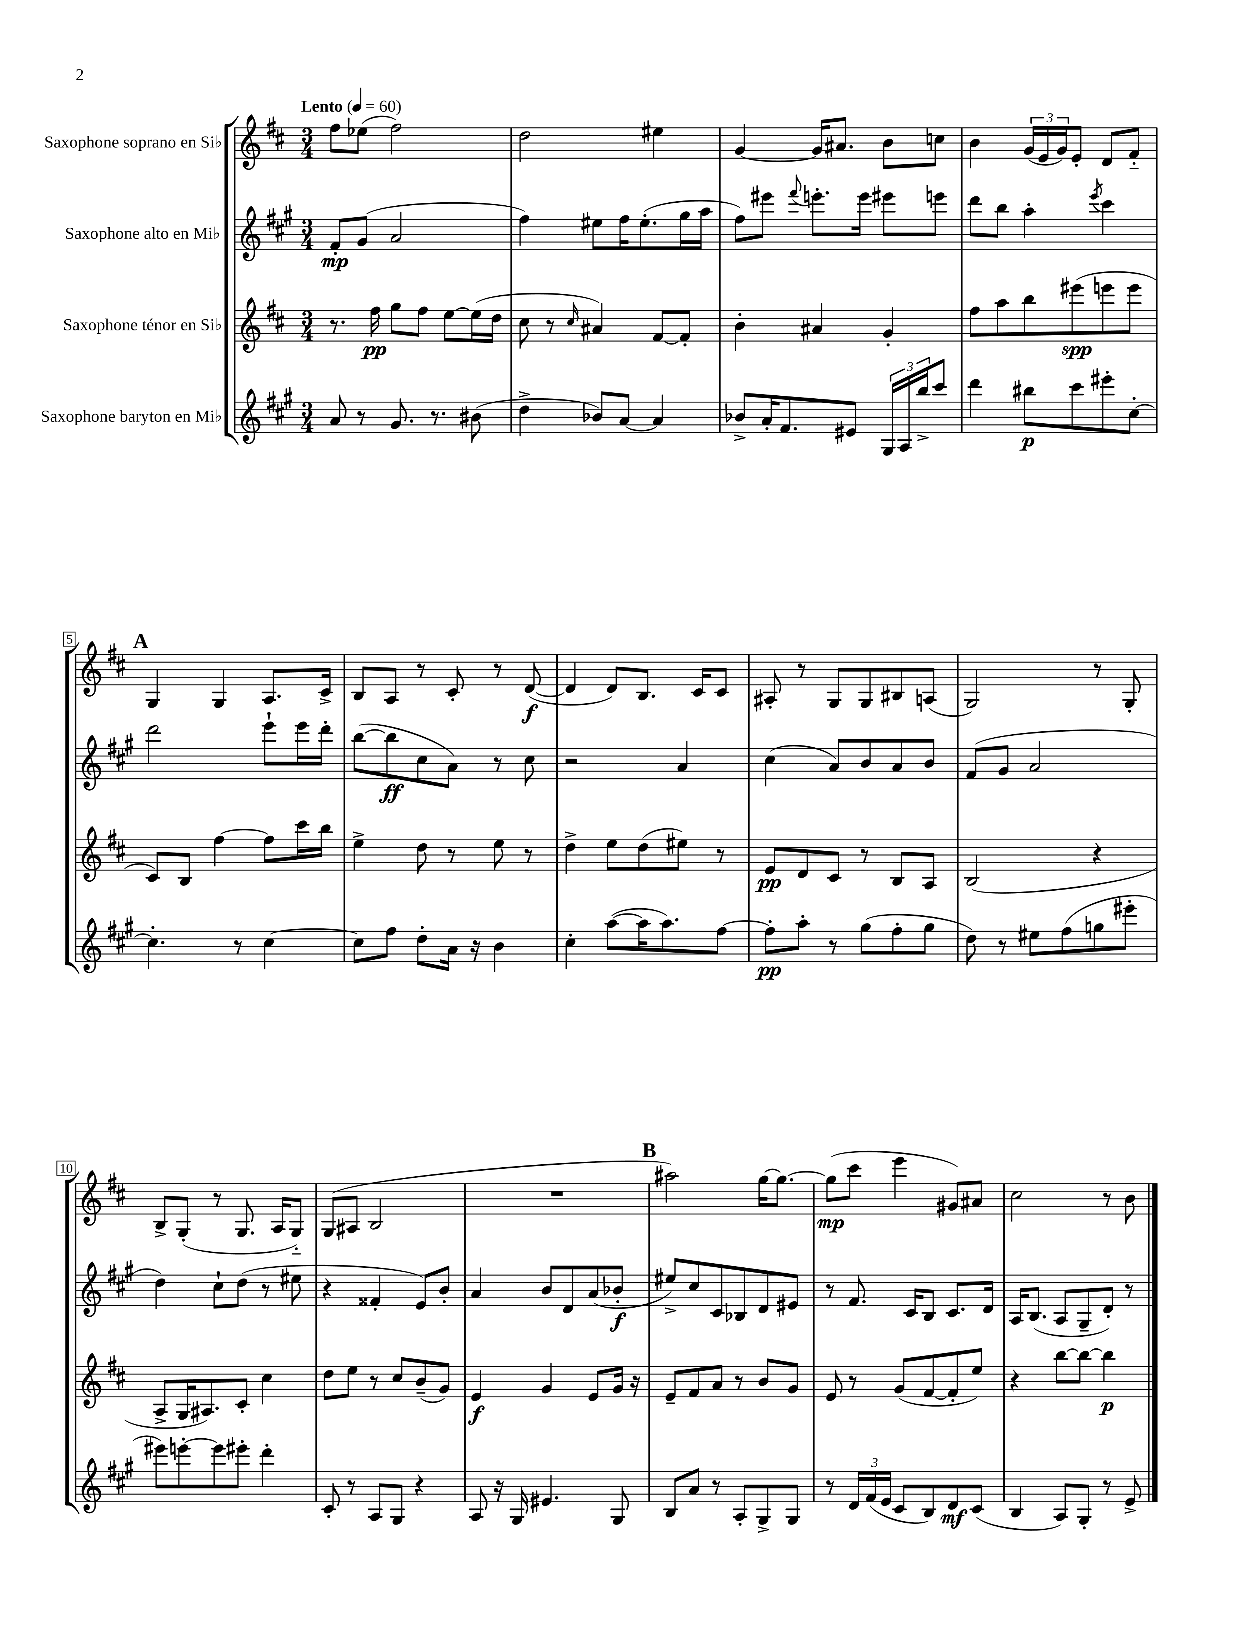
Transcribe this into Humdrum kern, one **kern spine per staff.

**kern	**kern	**kern	**kern
*staff4	*staff3	*staff2	*staff1
*clefG2	*clefG2	*clefG2	*clefG2
*k[f#c#g#]	*k[f#c#]	*k[f#c#g#]	*k[f#c#]
*M3/4	*M3/4	*M3/4	*M3/4
*MM60	*MM60	*MM60	*MM60
8a	8.r	8f#'	8ff#
8r	.	(8g#	(8ee-
.	16ff#	.	.
8.g#	8gg	2a	2ff#)
.	8ff#	.	.
8.r	.	.	.
.	[8ee	.	.
(8b#	(16ee]	.	.
.	16dd	.	.
=	=	=	=
4dd^	8cc#	4ff#)	2dd
.	8r	.	.
.	16qqcc#	.	.
8b-)	4a#)	8ee#	.
[8a	.	16ff#	.
.	.	(8.ee#'	.
4a]	[8f#	.	4ee#
.	8f#']	16gg#	.
.	.	16aa	.
=	=	=	=
8b-^	4b'	8ff#)	[4g
16a'	.	8eee#	.
8.f#	.	.	.
.	.	8qqfff#	.
.	4a#	8.eee'	16g]
.	.	.	8.a#
8e#	.	.	.
.	.	16eee	.
24G#	4g'	8eee#	8b
24A	.	.	.
24bb^	.	.	.
8ccc#	.	8eee	8cc
=	=	=	=
4ddd	8ff#	8ddd	4b
.	8aa	8bb	.
8bb#	8bb	4aa'	(24g
.	.	.	24e
.	.	.	24g)
8ccc#	(8eee#	.	8e'
.	.	8qeee	.
8eee#'	8eee	4ccc#	8d
[8cc#'	8eee	.	8f#'~
=	=	=	=
4.cc#']	8c#)	2ddd	4G
.	8B	.	.
.	[4ff#	.	4G
8r	.	.	.
[4cc#	8ff#]	8eee`	8.A
.	16ccc#	16eee	.
.	16bb	16ddd'	16c#^
=	=	=	=
8cc#]	4ee^	([8bb	8B
8ff#	.	8bb]	8A
8dd'	8dd	8cc#	8r
16a	8r	8a)	8c#'
16r	.	.	.
4b	8ee	8r	8r
.	8r	8cc#	([8d
=	=	=	=
4cc#'	4dd^	2r	4d]
([8aa	8ee	.	8d)
16aa]	(8dd	.	8.B
8.aa)	.	.	.
.	8ee#)	4a	.
.	.	.	16c#
[8ff#	8r	.	8c#
=	=	=	=
8ff#']	8e	(4cc#	8A#'
8aa'	8d	.	8r
8r	8c#	8a)	8G
(8gg#	8r	8b	8G
8ff#'	8B	8a	8B#
8gg#	8A	8b	(8A
=	=	=	=
8dd)	(2B	(8f#	2G)
8r	.	8g#	.
8ee#	.	2a	.
(8ff#	.	.	.
8gg	4r	.	8r
8eee#'	.	.	8G'
=	=	=	=
8eee#)	8A^	4dd)	8B^
[8eee'	16G	.	(8G'
.	8.A#)	.	.
8eee]	.	8cc#`	8r
8eee#'	8c#'	(8dd	8.G
4ddd'	4cc#	8r	.
.	.	.	16A
.	.	8ee#	8G'~)
=	=	=	=
8c#'	8dd	4r	(8G
8r	8ee	.	8A#
8A	8r	4f##'	2B
8G#	8cc#	.	.
4r	(8b~	8e)	.
.	8g)	8b'	.
=	=	=	=
8A	4e	4a	2.r
16r	.	.	.
16G#	.	.	.
4.e#	4g	8b	.
.	.	8d	.
.	8e	(8a	.
8G#	16g	8b-'	.
.	16r	.	.
=	=	=	=
8B	8e~	8ee#^)	2aa#)
8a	8f#	8cc#	.
8r	8a	8c#	.
8A'	8r	8B-	.
8G#^	8b	8d	[16gg
.	.	.	8.gg_
8G#	8g	8e#	.
=	=	=	=
8r	8e	8r	(8gg]
24d	8r	8.f#	8ccc#
(24f#	.	.	.
24e	.	.	.
8c#	(8g	.	4eee
.	.	16c#	.
8B)	[8f#	8B	.
8d	8f#']	8.c#	8g#)
(8c#	8ee)	.	8a#
.	.	16d	.
=	=	=	=
4B	4r	16A	2cc#
.	.	(8.B	.
8A)	[8bb	8A	.
8G#'	8bb_	8G#~	.
8r	4bb]	8d')	8r
8e^	.	8r	8b
==	==	==	==
*-	*-	*-	*-
